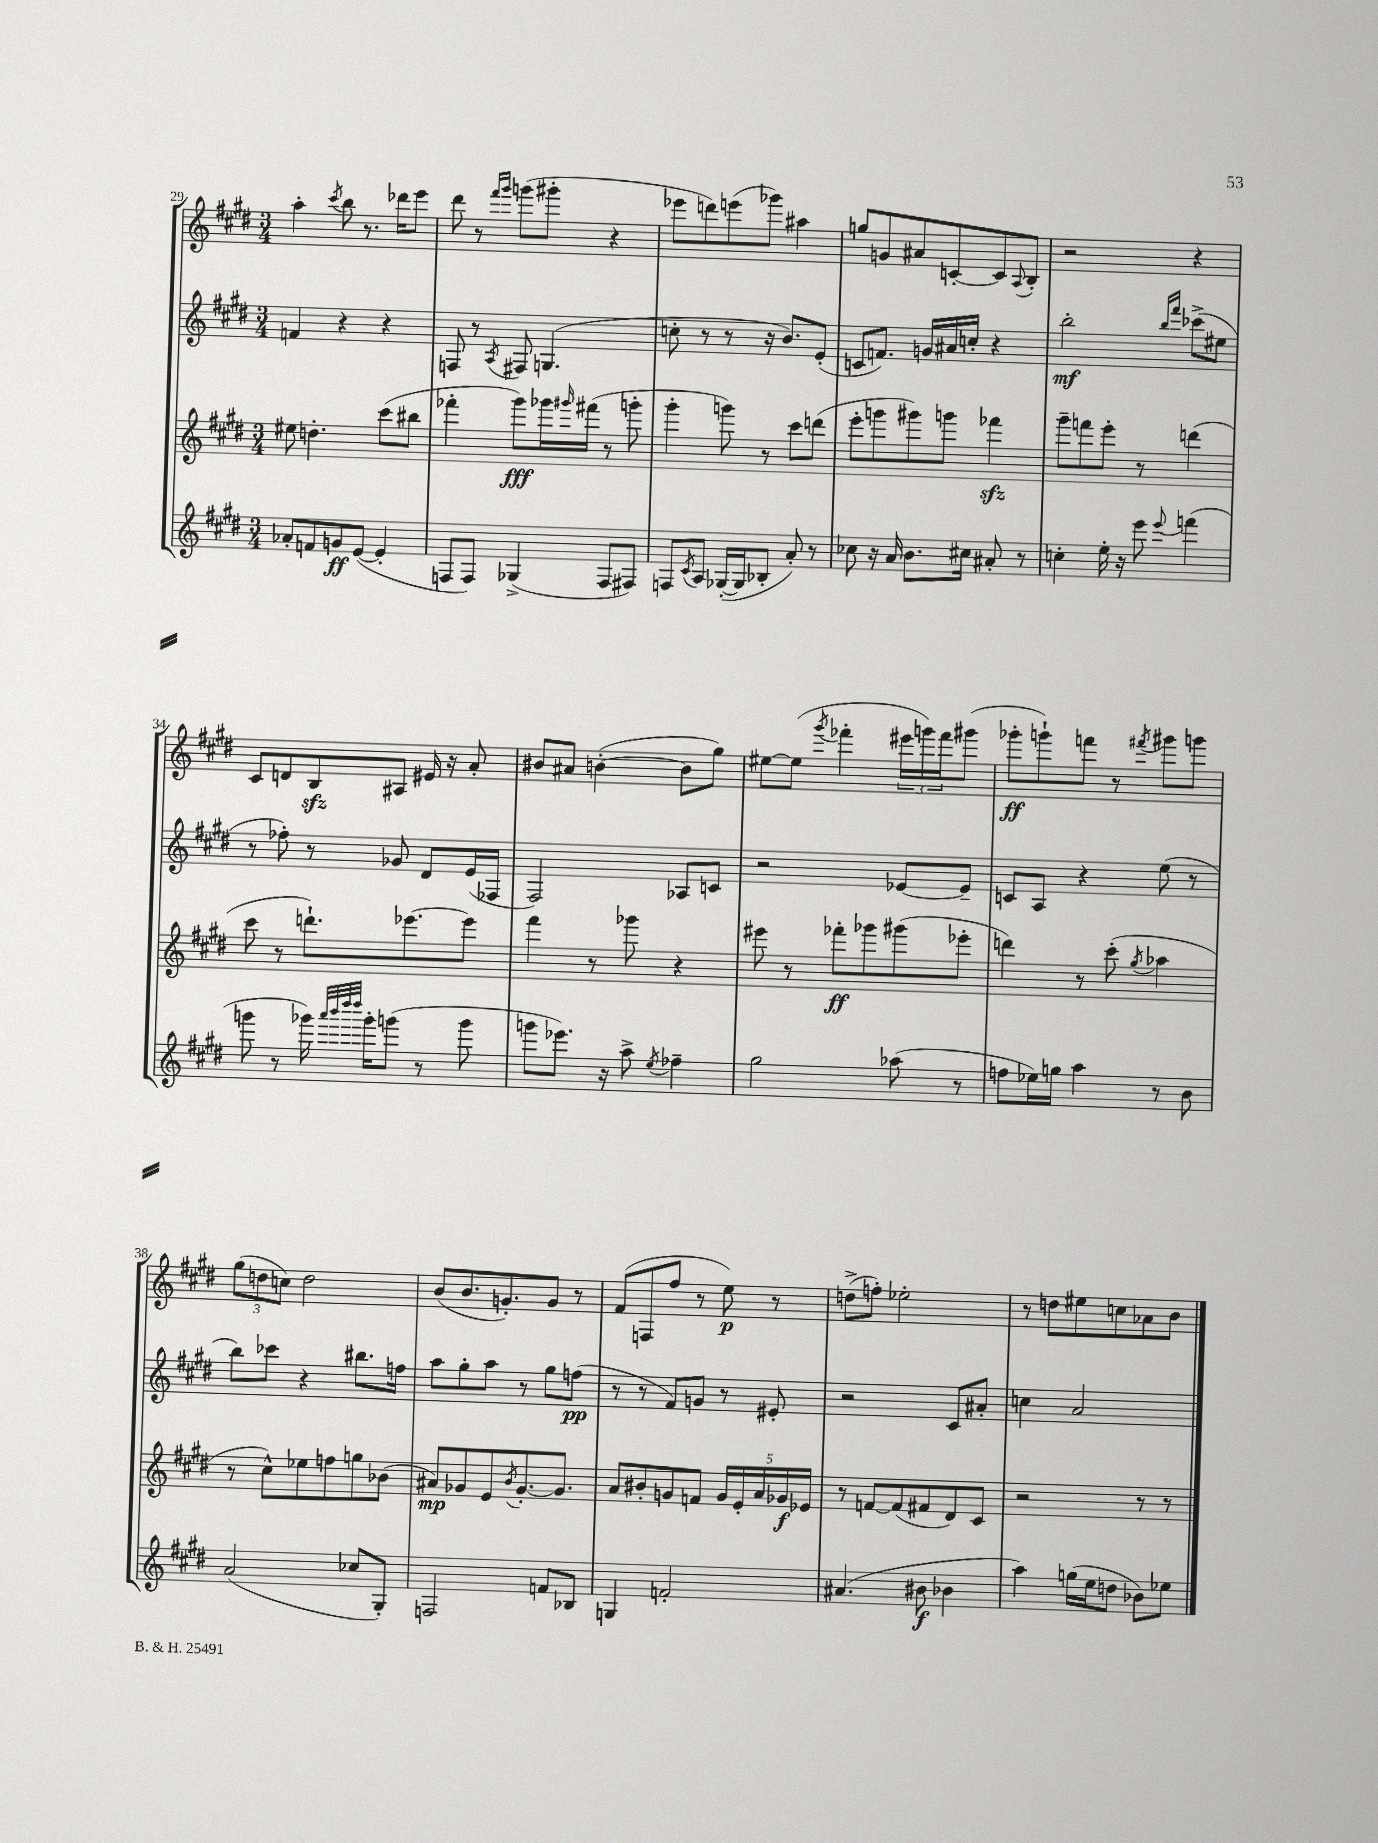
<<
\new StaffGroup <<
\new Staff = "s0" {
    \clef treble \key e \major \numericTimeSignature \time 3/4
    a''4-. \acciaccatura { cis'''8 } b''8 r8. des'''16 e'''8 |
    dis'''8 r8 \grace { fis'''16 gis'''16 } g'''8( gis'''8-. r4 |
    ees'''8 d'''8) e'''8( ges'''8) ais''4 |
    g''8 g'8 ais'8 c'8~-. c'8 \appoggiatura { a8 } b8-. |
    r2 r4 |
    cis'8 d'8 b8\sfz ais8 eis'16 r16 a'8-. |
    bis'8 ais'8 b'4~-.( b'8 gis''8) |
    eis''8~ eis''8( \acciaccatura { gis'''8 } fes'''4-. \tuplet 3/2 { eis'''16 g'''16) fes'''16 } gis'''8( |
    ges'''8-.\ff g'''8-!) f'''8 r8 \acciaccatura { fis'''8 } gis'''8 g'''8 |
    \tuplet 3/2 { gis''8( d''8 c''8) } d''2 |
    b'8( b'8. g'8.-.) g'8 r8 |
    fis'8( f8 fis''8 r8 e''8\p) r8 |
    d''8->( f''8-.) ees''2-. |
    r8 d''8 eis''8 c''8 aes'8 b'8 \bar "|." |
}
\new Staff = "s1" {
    \clef treble \key e \major \numericTimeSignature \time 3/4
    f'4 r4 r4 |
    f8 r8 \acciaccatura { a8 } fis8 g4.( |
    c''8-. r8 r8 r16 b'8.) e'8-.( |
    c'8 f'8.) g'16 ais'16 c''16-. r4 |
    b''2-.\mf \grace { b''16 fis'''16 } ces'''8->( eis''8 |
    r8 fes''8-.) r8 ges'8 dis'8 e'16( fes16 |
    fis2) aes8 c'8 |
    r2 ees'8~ ees'8-- |
    c'8 a8 r4 e''8( r8 |
    b''8) ces'''8 r4 bis''8. f''16 |
    a''8 gis''8-. a''8 r8 gis''8 f''8\pp( |
    r8 r8 fis'8) g'8 r8 eis'8-. |
    r2 cis'8 ais'8-. |
    c''4 a'2 \bar "|." |
}
\new Staff = "s2" {
    \clef treble \key e \major \numericTimeSignature \time 3/4
    eis''8 d''4.-. cis'''8( bis''8 |
    fes'''4-. gis'''8\fff) ges'''16 \grace { gis'''16 } fis'''16( r8 g'''8-. |
    gis'''4-. g'''8) r8 cis'''8 d'''8( |
    e'''8-. g'''8 gis'''8) g'''8 fes'''4\sfz |
    gis'''8-- f'''8 e'''8-. r8 d'''4( |
    cis'''8 r8 d'''8.-!) ees'''8.~ ees'''8 |
    fis'''4 r8 ges'''8 r4 |
    eis'''8 r8 fes'''8-.\ff ges'''8 gis'''8( ees'''8-. |
    d'''4) r8 cis'''8-.( \acciaccatura { gis''8 } aes''4 |
    r8 cis''8-^) ees''8 f''8 g''8 bes'8( |
    ais'8\mp) ges'8 e'8 \acciaccatura { b'8 } ges'8.~-. ges'8. |
    a'8 bis'8-. g'8 f'8 \tuplet 5/4 { g'16 e'16-. a'16 ges'16\f ees'16 } |
    r8 f'8~ f'8( fis'8 dis'8) cis'8 |
    r2 r8 r8 \bar "|." |
}
\new Staff = "s3" {
    \clef treble \key e \major \numericTimeSignature \time 3/4
    aes'8-. f'8 g'8\ff e'8~( e'4-. |
    f8 f8) ges4->( f8 fis8) |
    f8 \acciaccatura { cis'8 } a8 ges16~-.( ges16 bes8-. a'8-.) r8 |
    ces''8 r16 a'16 b'8. cis''16 ais'8-. r8 |
    c''4-. e''16-. r16 e'''8 \appoggiatura { e'''8 } f'''4( |
    g'''8 r8 ges'''16) \grace { a'''32 b'''32 dis''''32 dis''''32 } ges'''16-. g'''8( r8 g'''8 |
    g'''8 ees'''8.) r16 a''8-> \acciaccatura { e''8 } fes''4-- |
    gis''2 aes''8( r8 |
    f''8 ees''16) g''16 a''4 r8 b'8 |
    a'2( ces''8 gis8-.) |
    f2 f'8 bes8 |
    g4 f'2-. |
    ais'4.( bis'8\f bes'4 |
    a''4) g''16( e''16 d''8 bes'8) ees''8 \bar "|." |
}
>>
>>
\layout { \context { \Score currentBarNumber = #29 } }
